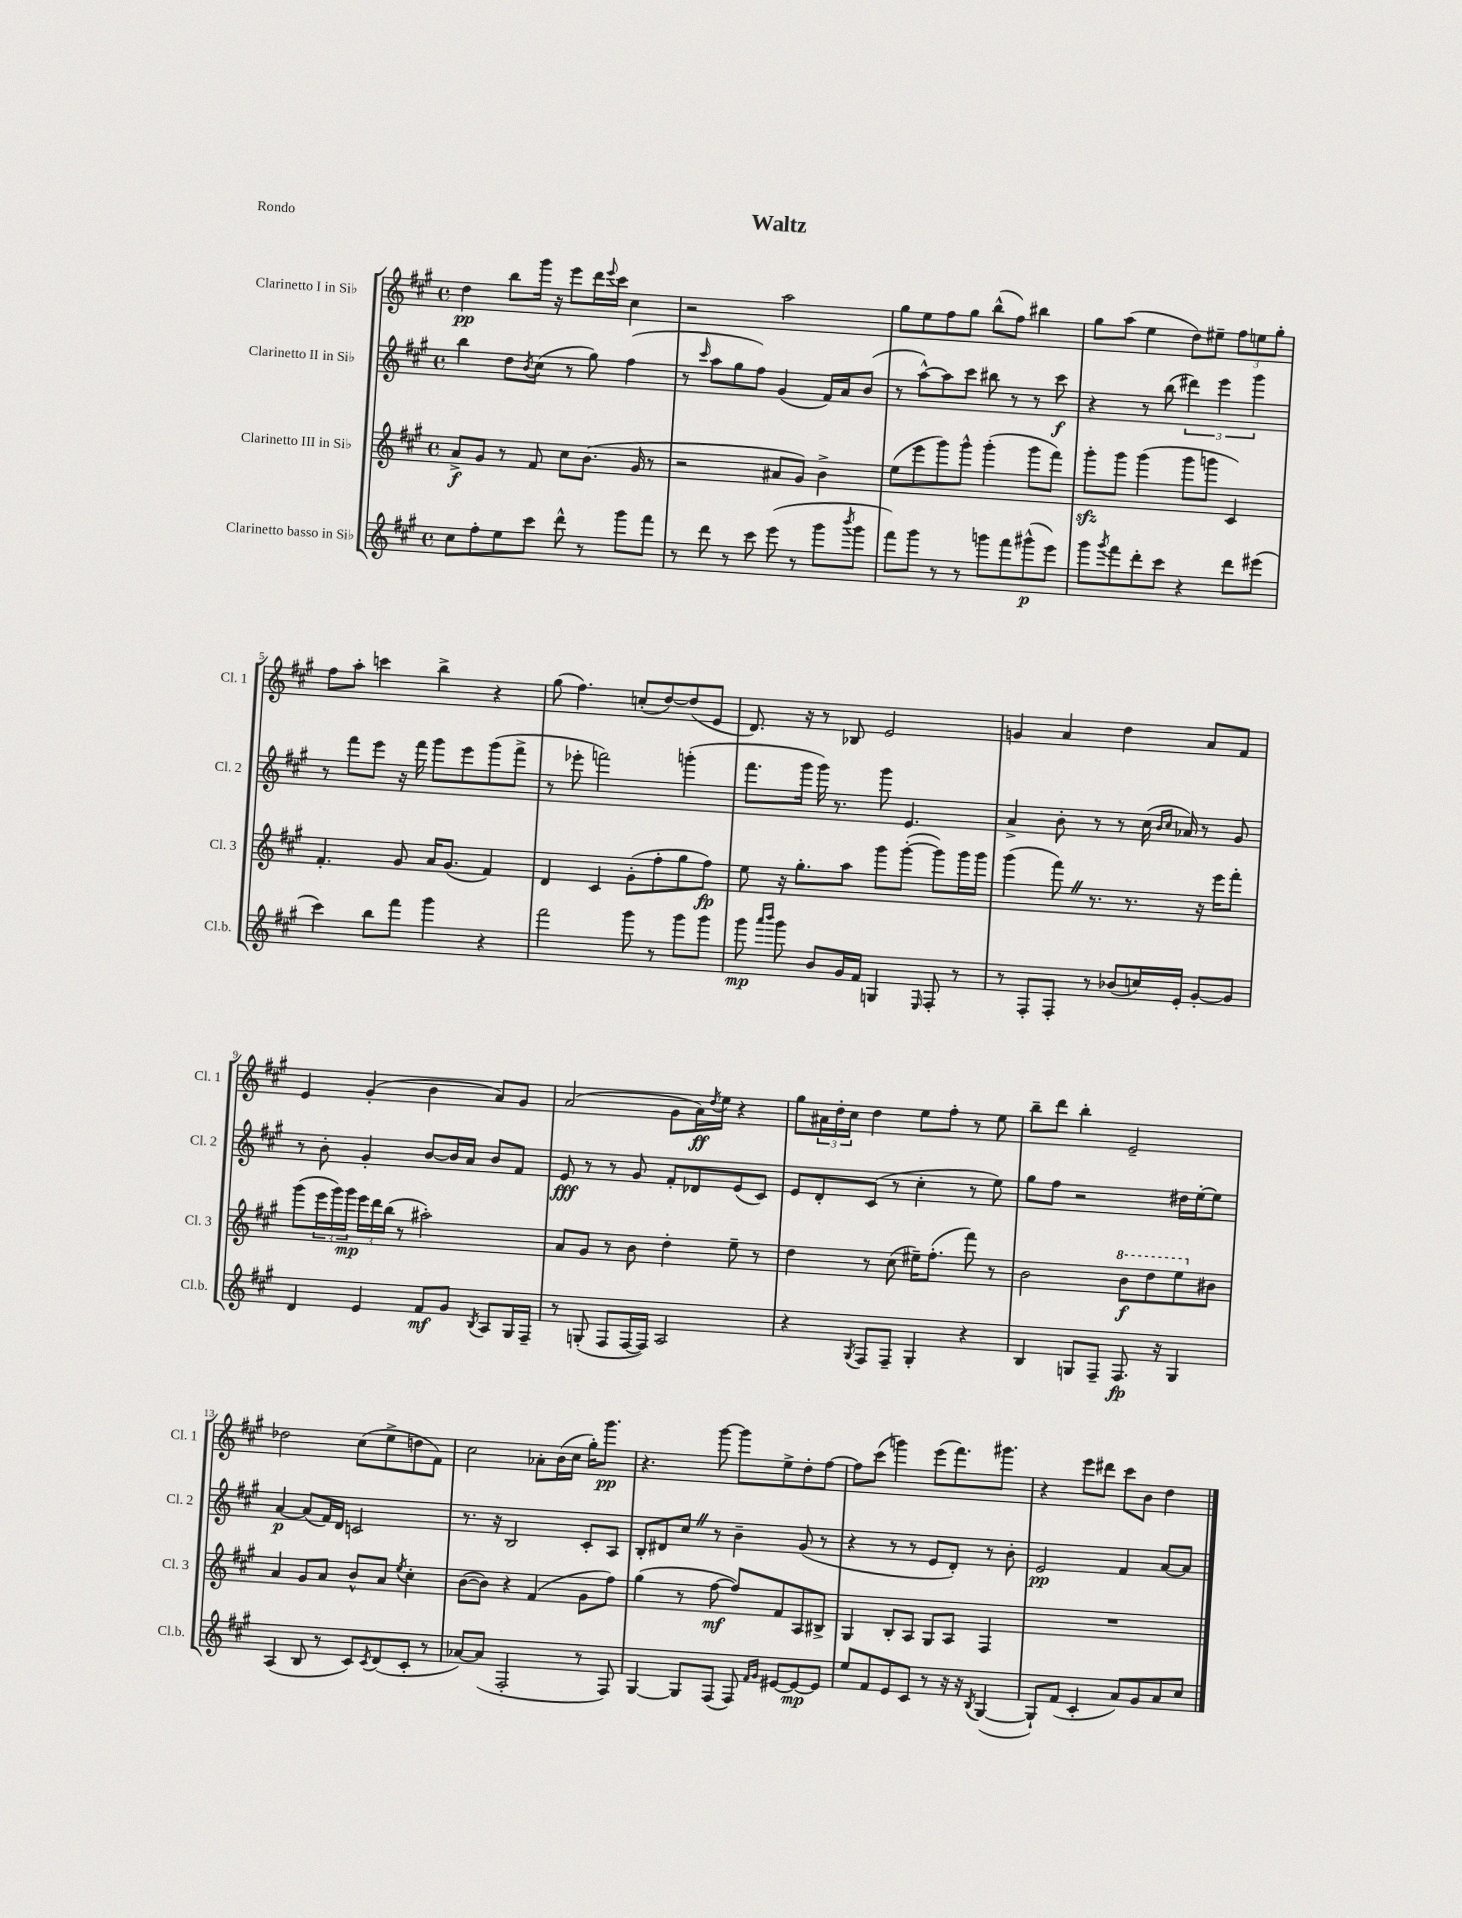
\header { title = "Waltz" piece = "Rondo" }
<<
\new StaffGroup <<
\new Staff = "s0" \with { instrumentName = "Clarinetto I in Sib" shortInstrumentName = "Cl. 1" } {
    \clef treble \key a \major \defaultTimeSignature \time 4/4
    d''4\pp b''8 gis'''16 r16 e'''8 d'''16 \appoggiatura { e'''8 } cis'''16 cis''4 |
    r2 a''2 |
    gis''8 e''8 fis''8 gis''8 b''8-^( fis''8) bis''4 |
    gis''8 a''8( e''4 d''8) eis''8-- \tuplet 3/2 { fis''8 e''8 gis''8-. } |
    fis''8 a''8-. c'''4 b''4-> r4 |
    gis''8( fis''4.) c''8-.( d''8~) d''8( e'8 |
    d'8.) r16 r8 bes8 e'2 |
    g'4 a'4 d''4 a'8 fis'8 |
    e'4 gis'4-.( b'4 a'8) gis'8 |
    a'2( gis'8 a'16\ff) \acciaccatura { d''8 } e''16 r4 |
    gis''8 \tuplet 3/2 { ais'16 d''16-. cis''16 } d''4 e''8 fis''8-. r8 e''8 |
    b''8-- d'''8 b''4-. e'2-- |
    des''2 cis''8( e''8-> d''8 fis'8) |
    cis''2 aes'8-. b'16( cis''16 gis''16-.) gis'''8.\pp |
    r4. gis'''8~ gis'''8 e''8-> d''8-. fis''8~ |
    fis''8 cis'''8( g'''4) e'''8( fis'''8.) gis'''8. |
    r4 e'''8 dis'''8 cis'''8 b'8 d''4 \bar "|." |
}
\new Staff = "s1" \with { instrumentName = "Clarinetto II in Sib" shortInstrumentName = "Cl. 2" } {
    \clef treble \key a \major \defaultTimeSignature \time 4/4
    b''4 d''8 \acciaccatura { b'8 } cis''8( r8 gis''8) fis''4( |
    r8 \grace { cis'''16 } a''8 gis''8 fis''8) gis'4( fis'16) a'16 b'8( |
    r8 a''8~-^) a''8 cis'''8 bis''8 r8 r8 cis'''8\f |
    r4 r8 b''8( \tuplet 3/2 { dis'''4) e'''4 gis'''4 } |
    r8 fis'''8 e'''8 r16 fis'''16 gis'''8 e'''8 gis'''8( fis'''8-> |
    r8 ees'''8-. f'''2) g'''4-.( |
    fis'''8. gis'''16 gis'''16) r8. gis'''8 e'4. |
    a'4-> b'8-. r8 r8 cis''16( \grace { b'16 cis''16 } aes'16) r8 gis'8 |
    r8 b'8-. gis'4-. b'8~ b'16 a'16 b'8 fis'8 |
    e'8\fff r8 r8 gis'8 fis'8-. des'8 e'8( cis'8) |
    e'8 d'8-. cis'8( r8 cis''4-. r8 e''8) |
    gis''8 fis''8 r2 dis''16 e''16~-. e''8 |
    a'4~\p a'8( fis'16) d'16 c'2 |
    r8. r16 b2 cis'8-. a8 |
    b8-. dis'8 cis''8 \once \override BreathingSign.text = \markup { \musicglyph "scripts.caesura.straight" } \breathe r8 b'4-- gis'8( r8 |
    r4 r8 r8 e'8 d'8-.) r8 b'8-. |
    e'2\pp fis'4 a'8~ a'8 \bar "|." |
}
\new Staff = "s2" \with { instrumentName = "Clarinetto III in Sib" shortInstrumentName = "Cl. 3" } {
    \clef treble \key a \major \defaultTimeSignature \time 4/4
    a'8->\f gis'8 r8 fis'8 cis''8 b'8.( gis'16 r8 |
    r2 ais'8 gis'8) b'4-> |
    e''8( e'''8 gis'''8) gis'''8-^ gis'''4-.( gis'''8 fis'''8) |
    gis'''8-.\sfz gis'''8 gis'''4( gis'''8 g'''8 cis'4) |
    fis'4.-. gis'8 a'16 gis'8.( fis'4) |
    d'4 cis'4 gis'8-.( fis''8-. gis''8 fis''8\fp) |
    e''8 r16 gis''8.-. a''8 gis'''8 gis'''8~-.( gis'''8) gis'''16 gis'''16 |
    gis'''4( fis'''8) \once \override BreathingSign.text = \markup { \musicglyph "scripts.caesura.straight" } \breathe r8. r8. r16 e'''16 fis'''8-. |
    gis'''8( \tuplet 3/2 { e'''16 gis'''16) gis'''16\mp } \tuplet 3/2 { e'''16 d'''16 b''16( } r8 ais''2-.) |
    a'8 gis'8 r8 b'8 d''4-. e''8-- r8 |
    d''4 r8 cis''8( eis''16--) fis''8.-.( fis'''8) r8 |
    b'2 \ottava #1 b''8\f d'''8 e'''8 \ottava #0 bis'8 |
    a'4 gis'8 a'8 b'8-^ a'8 \acciaccatura { e''8 } cis''4-. |
    b'8~( b'8) r4 fis'4( gis'8 fis''8) |
    gis''4( r8 fis''8~\mf fis''8) fis'8 a8 bis8-> |
    gis4 b8-. a8 gis8 a8 fis4 |
    R1 \bar "|." |
}
\new Staff = "s3" \with { instrumentName = "Clarinetto basso in Sib" shortInstrumentName = "Cl.b." } {
    \clef treble \key a \major \defaultTimeSignature \time 4/4
    cis''8 fis''8-. e''8 cis'''8 d'''8-^ r8 gis'''8 fis'''8 |
    r8 d'''8 r8 cis'''8 e'''8( r8 gis'''8 \acciaccatura { b'''8 } gis'''8 |
    fis'''8) gis'''8 r8 r8 g'''8 fis'''8 gis'''8-^\p( e'''8) |
    gis'''8 \acciaccatura { gis'''8 } fis'''8 d'''8-. cis'''8 r4 d'''8 eis'''8( |
    cis'''4) b''8 fis'''8 gis'''4 r4 |
    fis'''2 gis'''8 r8 gis'''8 gis'''8 |
    gis'''8\mp \grace { a'''16 b'''16 } gis'''8 b'8 gis'16 fis'16 g4 \grace { e16 } fis8-. r8 |
    r8 fis8-. fis8-. r8 bes'8( c''16) e'16-. gis'8~-. gis'8 |
    d'4 e'4 fis'8\mf gis'8 \acciaccatura { b8 } a8 gis16 fis16-- |
    r8 g8-.( fis8 fis16~ fis16) a2 |
    r4 \acciaccatura { gis8 } fis8 fis8-- gis4-. r4 |
    b4 g8 fis8-- fis8.\fp r16 g4 |
    a4( b8 r8 cis'8) \acciaccatura { cis'8 } d'8( cis'8-. r8 |
    aes'8~) aes'8( fis2-. r8 fis8) |
    gis4~ gis8 fis8( fis8) \grace { fis'16 gis'16 } eis'8~ eis'8~\mp eis'8 |
    e''8 fis'8 e'8 cis'8 r8 r16 r16 \acciaccatura { b8 } gis4~( |
    gis8-!) fis'8( cis'4-. a'8) gis'8 a'8 cis''8 \bar "|." |
}
>>
>>
